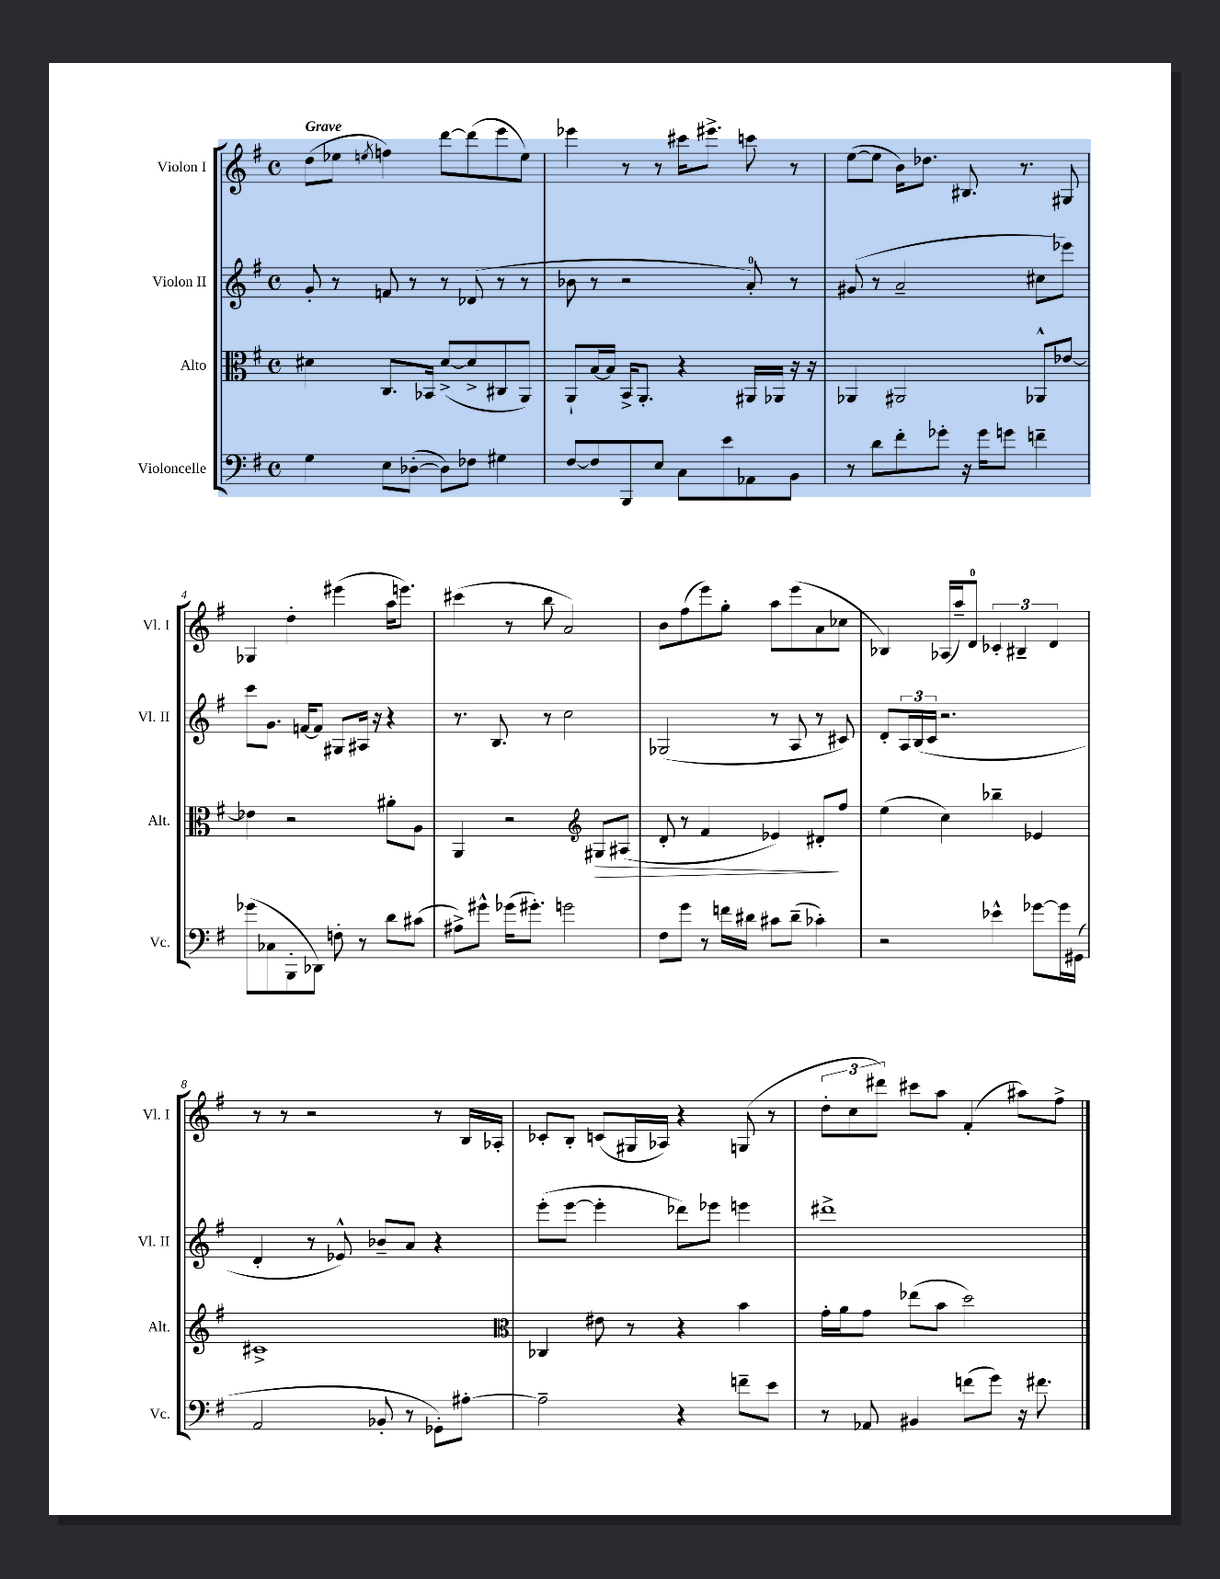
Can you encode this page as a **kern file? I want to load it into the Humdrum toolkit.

**kern	**kern	**kern	**kern
*staff4	*staff3	*staff2	*staff1
*clefF4	*clefC3	*clefG2	*clefG2
*k[f#]	*k[f#]	*k[f#]	*k[f#]
*M4/4	*M4/4	*M4/4	*M4/4
*met(c)	*met(c)	*met(c)	*met(c)
4G	4d#	8g'	(8dd
.	.	8r	8ee-
.	.	.	8qee
8E	8.C	8f	4ff)
([8D-'	.	8r	.
.	16BB-	.	.
8D-])	([8d#^	8r	[8ddd
8F-	8d#^]	(8d-	(8ddd]
4G#	8C#	8r	8eee
.	8AA)	8r	8ee)
=	=	=	=
[8F#	8AA`	8b-	4eee-
8F#]	[16B	8r	.
.	16B]	.	.
8BBB	16BB^	2r	8r
.	8.AA'	.	.
8E	.	.	8r
8C	4r	.	16ccc#
.	.	.	8.eee#^
8e	.	.	.
8AA-	16AA#	8a')	8ccc
.	16AA-	.	.
8BB	16r	8r	8r
.	16r	.	.
=	=	=	=
8r	4AA-	(8g#	([8ee
8d	.	8r	8ee]
8f#'	2AA#	2a~	16b)
.	.	.	8.dd-
8g-'	.	.	.
16r	.	.	8.B#
16g-	.	.	.
8g	.	.	.
.	.	.	8.r
4f~	8AA-^^	8cc#	.
.	[8e-	8eee-)	8G#
=	=	=	=
(8g-	4e-]	8ccc	4G-
8C-	.	8.g	.
8BBB'	2r	.	4dd'
.	.	[16f	.
8DD-)	.	8f]	.
8F'	.	8G#	(4eee#
8r	.	16A#	.
.	.	16r	.
8d	8a#'	4r	16aa
.	.	.	8.eee)
(8c#	8A	.	.
=	=	=	=
8A#^)	4AA	8.r	(4ccc#
8g#^^	.	.	.
.	.	8.B	.
(16g-	2r	.	8r
8.g#')	.	.	.
.	.	8r	8bb
2g	.	2cc	2a)
*	*clefG2	*	*
.	8G#	.	.
.	(8A#	.	.
=	=	=	=
8F#	8d'	(2G-	8b
8g	8r	.	(8ff#
8r	4f#	.	8eee)
16f	.	.	8gg'
16d#	.	.	.
8c#	4e-)	8r	8aa
(8d#~	.	8A	(8eee
4c-')	8d#'	8r	8a
.	8ff#	8c#)	8cc-
=	=	=	=
2r	(4ee	8d'	4B-)
.	.	24A	.
.	.	(24B	.
.	.	24c	.
.	4cc)	2.r	(16A-
.	.	.	16aa~)
.	.	.	8d
4e-^^	4bb-~	.	6c-'
.	.	.	6B#~
[8g-	4e-	.	.
.	.	.	6d
16g-]	.	.	.
(16GG#	.	.	.
=	=	=	=
2AA	1c#^	4d'	8r
.	.	.	8r
.	.	8r	2r
.	.	8e-^^)	.
8BB-'	.	8b-~	.
8r	.	8a	.
8GG-')	.	4r	8r
[8A#'	.	.	16B
.	.	.	16A-'
=	=	=	=
*	*clefC3	*	*
2A#~]	4C-	(8eee'	8c-'
.	.	[8eee	8B'
.	8e#	4eee']	(8c
.	8r	.	16G#
.	.	.	16A-)
4r	4r	8ddd-)	4r
.	.	8eee-	.
8f~	4b	4eee	(8G
8e	.	.	8r
=	=	=	=
8r	16g'	1ddd#^	12dd'
.	16a	.	.
.	.	.	12cc
8AA-	8g	.	.
.	.	.	12ddd#)
4BB#	(8ee-	.	8ccc#
.	8b	.	8aa
(8f	2dd)	.	(4f#'
8g)	.	.	.
16r	.	.	8aa#)
8.f#	.	.	.
.	.	.	8ff#^
==	==	==	==
*-	*-	*-	*-
